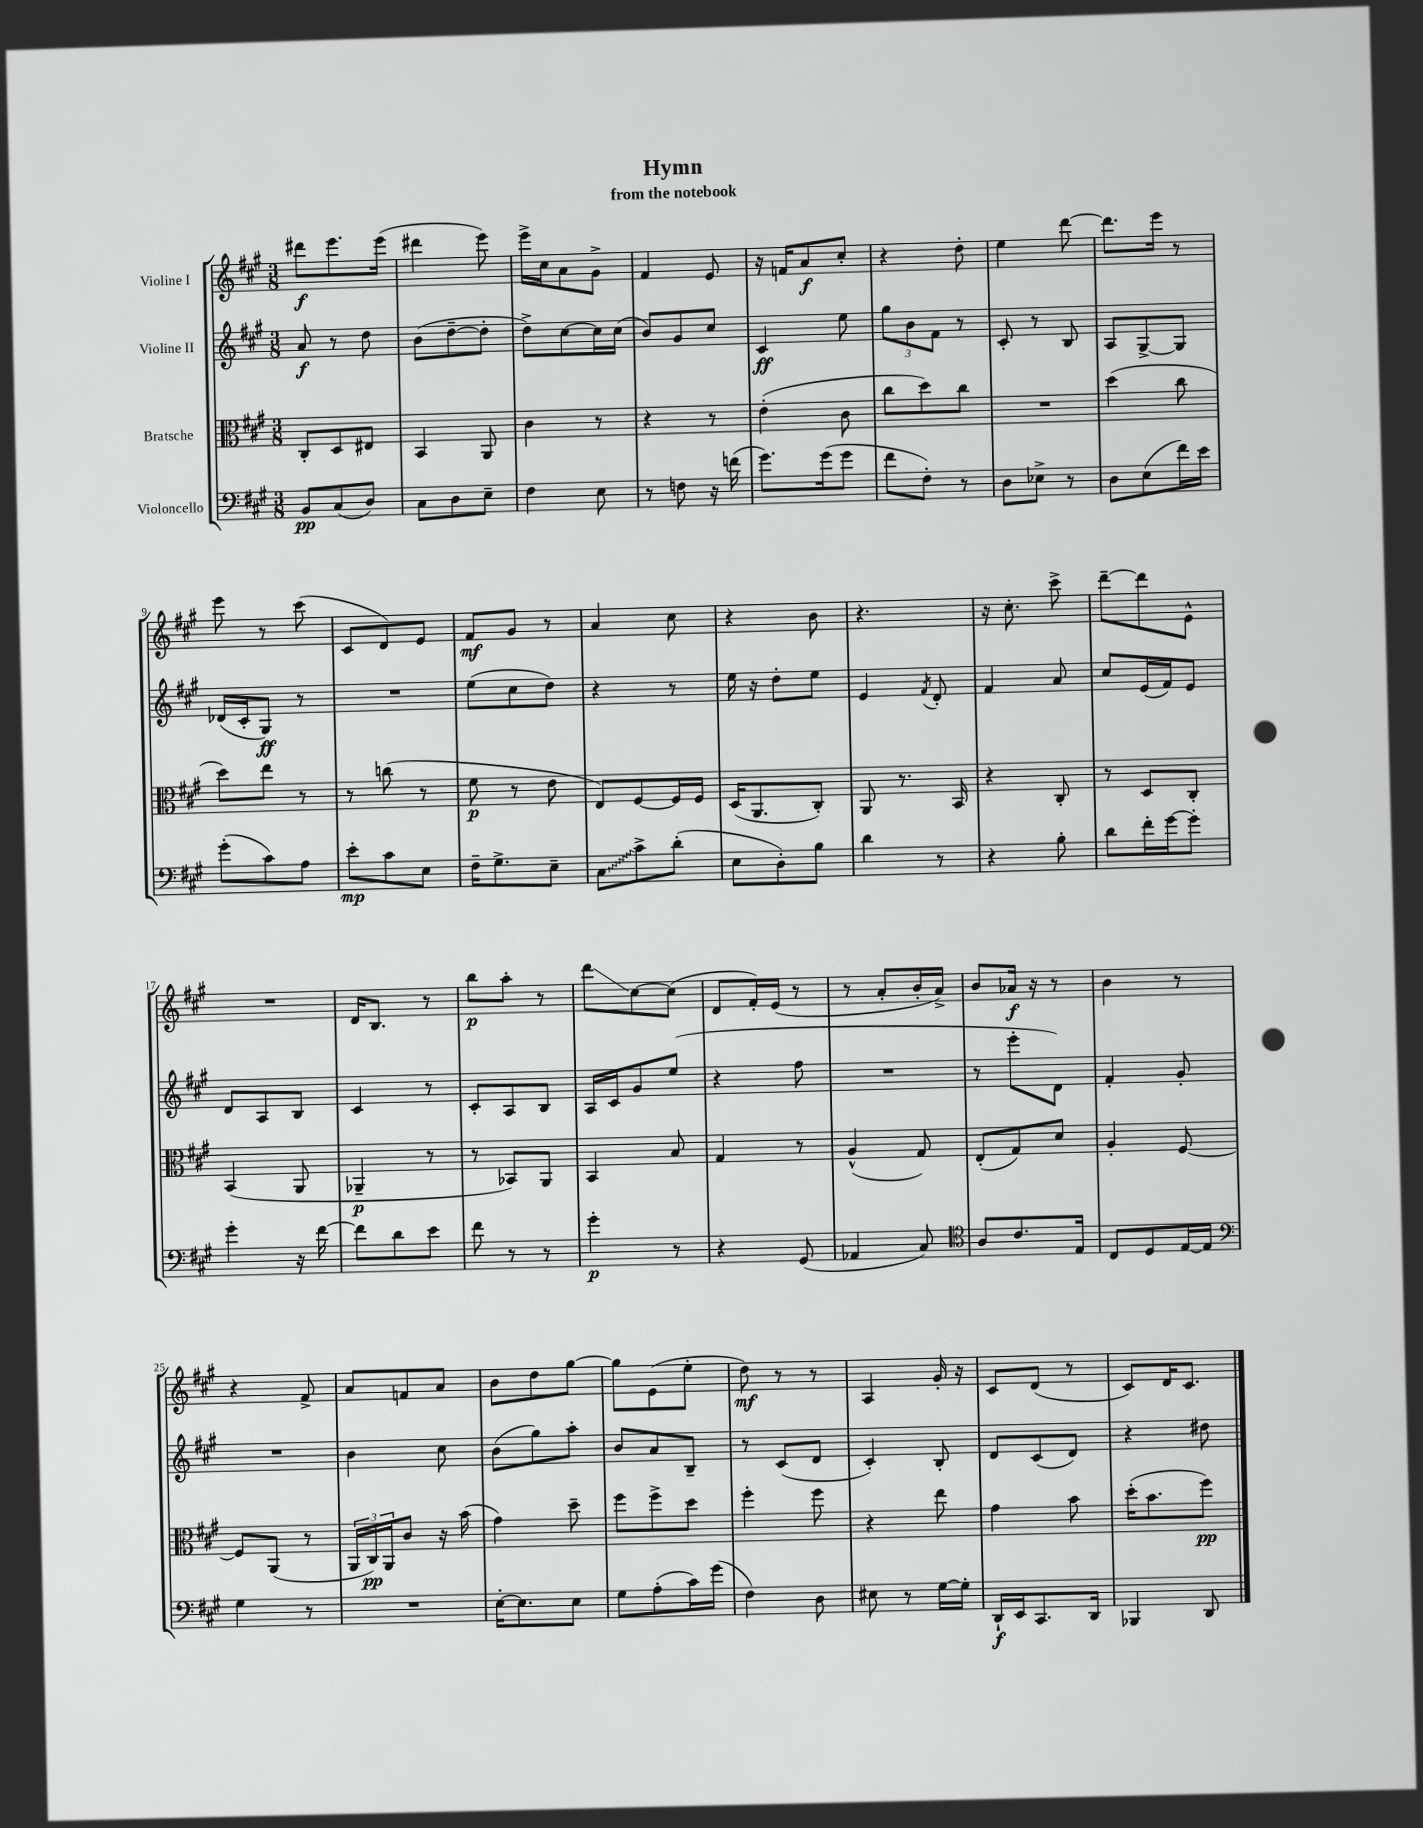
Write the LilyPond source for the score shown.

\header { title = "Hymn" subtitle = "from the notebook" }
<<
\new StaffGroup <<
\new Staff = "s0" \with { instrumentName = "Violine I" } {
    \clef treble \key a \major \numericTimeSignature \time 3/8
    dis'''8\f e'''8. e'''16( |
    dis'''4 e'''8) |
    e'''16-> cis''16 a'8 gis'8-> |
    fis'4 e'8 |
    r16 f'16 a'8\f cis''8-. |
    r4 d''8-. |
    e''4 d'''8~ |
    d'''8. e'''16 r8 |
    e'''8 r8 cis'''8( |
    cis'8 d'8) e'8 |
    fis'8\mf gis'8 r8 |
    a'4 cis''8 |
    r4 b'8 |
    r4. |
    r16 cis''8.-. cis'''8-> |
    d'''8~-- d'''8 e'8-^ |
    R4. |
    d'16 b8. r8 |
    b''8\p a''8-. r8 |
    d'''8\glissando cis''8~ cis''8( |
    d'8 fis'16-.) e'16( r8 |
    r8 a'8-. b'16-. a'16->) |
    b'8 aes'16\f r16 r8 |
    b'4 r8 |
    r4 fis'8-> |
    a'8 f'8 a'8 |
    b'8 d''8 gis''8~ |
    gis''8 e'8( e''8-. |
    d''8\mf) r8 r8 |
    a4 gis'16-. r16 |
    cis'8 d'8( r8 |
    cis'8) d'16 cis'8. \bar "|." |
}
\new Staff = "s1" \with { instrumentName = "Violine II" } {
    \clef treble \key a \major \numericTimeSignature \time 3/8
    a'8\f r8 d''8 |
    b'8( d''8~-- d''8-. |
    d''8->) cis''8~ cis''16 cis''16( |
    b'8) gis'8 cis''8 |
    cis'4\ff e''8 |
    \tuplet 3/2 { gis''8 b'8 fis'8 } r8 |
    cis'8-. r8 b8 |
    a8 gis8~-> gis8 |
    des'16( cis'16-. gis8\ff) r8 |
    R4. |
    e''8( cis''8 d''8) |
    r4 r8 |
    e''16 r16 d''8-. e''8 |
    e'4 \acciaccatura { fis'8 } d'8-. |
    fis'4 a'8 |
    cis''8 e'16( fis'16) e'8 |
    d'8 a8 b8 |
    cis'4 r8 |
    cis'8-. a8 b8 |
    a16 cis'16 gis'8 e''8( |
    r4 fis''8 |
    R4. |
    r8 e'''8-. d'8) |
    fis'4-. gis'8-. |
    R4. |
    b'4 cis''8 |
    b'8( gis''8) a''8-. |
    b'8 a'8 b8-- |
    r8 cis'8( d'8 |
    cis'4-.) b8-. |
    d'8 cis'8( d'8) |
    r4 dis''8 \bar "|." |
}
\new Staff = "s2" \with { instrumentName = "Bratsche" } {
    \clef alto \key a \major \numericTimeSignature \time 3/8
    cis8-. d8 eis8 |
    b,4 a,8 |
    cis'4 r8 |
    r4 r8 |
    e'4-.( cis'8 |
    cis''8 d''8) cis''8 |
    R4. |
    d''4( cis''8 |
    d''8) e''8 r8 |
    r8 c''8( r8 |
    fis'8\p r8 e'8 |
    e8) fis8~ fis16 fis16 |
    d16( a,8. cis8-.) |
    a,8 r8. b,16 |
    r4 cis8-. |
    r8 d8 cis8-. |
    b,4( a,8 |
    aes,4--\p r8 |
    r8 bes,8) a,8 |
    b,4 b8 |
    gis4 r8 |
    a4-^( gis8) |
    e8-.( gis8) d'8 |
    a4-. fis8~ |
    fis8 a,8( r8 |
    \tuplet 3/2 { a,16 cis16\pp) a,16 } cis'8 r16 b'16( |
    gis'4) d''8-- |
    fis''8 fis''8-> d''8 |
    fis''4-. fis''8 |
    r4 e''8 |
    gis'4 b'8 |
    d''16-.( b'8. fis''8\pp) \bar "|." |
}
\new Staff = "s3" \with { instrumentName = "Violoncello" } {
    \clef bass \key a \major \numericTimeSignature \time 3/8
    b,8\pp cis8( d8) |
    cis8 d8 e8-- |
    fis4 e8 |
    r8 f8 r16 f'16( |
    gis'8.) gis'16( gis'8 |
    fis'8 fis8-.) r8 |
    d8 ees8-> r8 |
    d8 e8( fis'16) e'16 |
    gis'8-.( cis'8) a8 |
    e'8-.\mp cis'8 e8 |
    fis16-- gis8.-> e8-- |
    \once \override Glissando.style = #'zigzag cis8\glissando cis'8-> d'8-.( |
    e8 d8-.) b8 |
    d'4 r8 |
    r4 b8-. |
    d'8 fis'16-. gis'16~ gis'8-. |
    gis'4-. r16 fis'16~ |
    fis'8 d'8 e'8 |
    fis'8 r8 r8 |
    gis'4-.\p r8 |
    r4 gis,8( |
    aes,4 cis8) |
    \clef tenor a8 cis'8. e16 |
    cis8 d8 e16~ e16 |
    \clef bass gis4 r8 |
    R4. |
    e16~-. e8. e8 |
    gis8 a8-.( cis'16) gis'16( |
    fis4) d8 |
    eis8 r8 gis16~ gis16-. |
    d,16-!\f e,16 cis,8. d,16 |
    bes,,4 d,8 \bar "|." |
}
>>
>>
